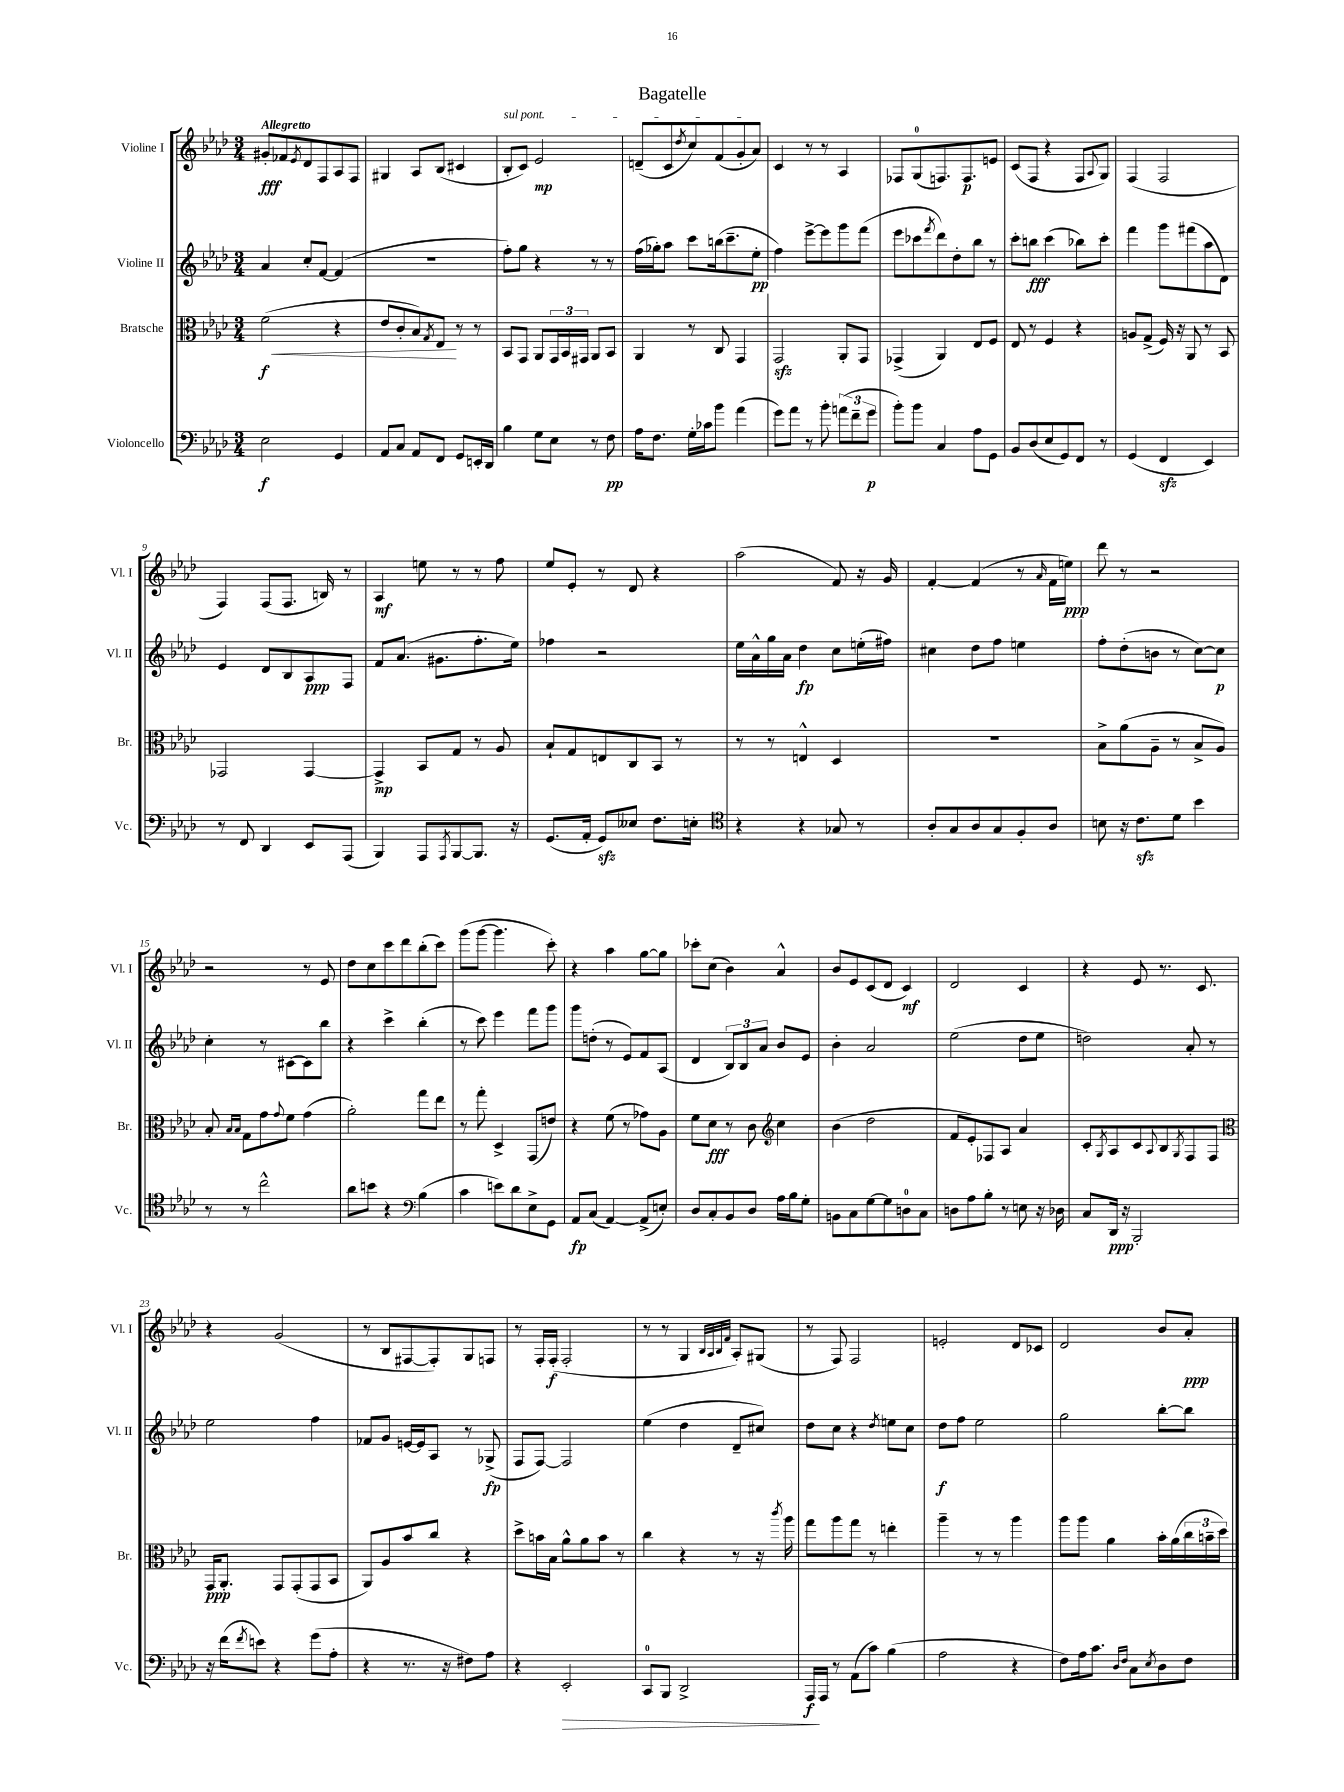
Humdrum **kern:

**kern	**kern	**kern	**kern
*staff4	*staff3	*staff2	*staff1
*clefF4	*clefC3	*clefG2	*clefG2
*k[b-e-a-d-]	*k[b-e-a-d-]	*k[b-e-a-d-]	*k[b-e-a-d-]
*M3/4	*M3/4	*M3/4	*M3/4
2E-	(2f	4a-	8g#'
.	.	.	8f-
.	.	.	8qe-
.	.	8cc'	8d-
.	.	[8f	8F
4GG	4r	(4f]	8A-
.	.	.	8F
=	=	=	=
8AA-	8e-	2.r	4G#
8C	8c'	.	.
8AA-	8B-)	.	8A-
.	8qG	.	.
8FF	8E-	.	(8B-
8GG	8r	.	4c#
16EE'	8r	.	.
16DD-	.	.	.
=	=	=	=
4B-	8BB-	8ff')	8B-'
.	8GG	8gg	8c)
8G	8AA-	4r	2e-
8E-	24GG	.	.
.	24BB-	.	.
.	24GG#	.	.
8r	8AA-	8r	.
8F	8BB-	8r	.
=	=	=	=
16A-	4AA-	(16ff	(8d~
8.F	.	16gg-')	.
.	.	8aa-	8c
.	.	.	8qdd-
16G'	8r	8ccc	8cc)
16c-	.	.	.
8b-	8C	(16bb	(8f
.	.	8.ccc~	.
(4a-	4GG	.	8g'
.	.	8ee-'	8a-)
=	=	=	=
8g)	2GG	4ff)	4c
8a-	.	.	.
8r	.	[8eee-^	8r
8b-'	.	8eee-]	8r
(12a	8AA-'	8ggg	4A-
12f~	.	.	.
.	8GG	(8fff	.
12g	.	.	.
=	=	=	=
8b-')	(4GG-^	8eee-	8F-
8b-	.	8ccc-	(8G
.	.	8qfff	.
4C	4AA-)	8ddd-)	8.F)
.	.	8dd-'	.
.	.	.	8.F
8A-	8E-	8bb-	.
8GG	8F	8r	8e
=	=	=	=
8BB-	8E-	8ccc'	(8c
(8D-	8r	8bb	8F
8E-	4F	(4ccc	4r
8GG)	.	.	.
8FF	4r	8bb-)	8F
.	.	.	8qqA-
8r	.	8ccc'	8G)
=	=	=	=
(4GG	8A	4fff	(4F
.	(8G^	.	.
4FF	16F)	8ggg	2F
.	16r	.	.
.	8AA-	(8fff#	.
4EE-)	8r	8aa-	.
.	8BB-	8d-)	.
=	=	=	=
8r	2GG-	4e-	4F)
8FF	.	.	.
4DD-	.	8d-	(8F
.	.	8B-	8.F
8EE-	[4GG-	8A-	.
.	.	.	16B)
(8AAA-	.	8F	8r
=	=	=	=
4BBB-)	4GG-^]	8f	4A-
.	.	(8.a-	.
8AAA-	8BB-	.	8ee
.	.	8.g#	.
8qAAA-	.	.	.
[8BBB-	8G	.	8r
8.BBB-]	8r	8.ff'	8r
.	8A-	.	8ff
16r	.	16ee-)	.
=	=	=	=
(8.GG	8B-`	4ff-	8ee-
.	8G	.	8e-'
16AA-'	.	.	.
8GG)	8E	2r	8r
8E--	8C	.	8d-
8.F	8BB-	.	4r
.	8r	.	.
16E'	.	.	.
=	=	=	=
*clefC4	*	*	*
4r	8r	16ee-	(2aa-
.	.	16a-^^	.
.	8r	16gg	.
.	.	16a-	.
4r	4E^^	4dd-	.
8G-	4D-	8cc	8f)
8r	.	(16ee'	16r
.	.	16ff#)	16g
=	=	=	=
8A-'	2.r	4cc#	[4f'
8G	.	.	.
8A-	.	8dd-	(4f]
8G	.	8ff	.
8F'	.	4ee	8r
.	.	.	16qqa-
8A-	.	.	16f
.	.	.	16ee)
=	=	=	=
8B	8B-^	8ff'	8ddd-
16r	(8a-	(8dd-'	8r
8.c	.	.	.
.	8A-~	8b	2r
8d-	8r	8r	.
4b-	8B-^	[8cc)	.
.	8A-)	8cc]	.
=	=	=	=
8r	8B-'	4cc'	2r
.	16qqB-	.	.
.	16qqB-	.	.
8r	8G	.	.
2cc^^	8g	8r	.
.	8qqg	.	.
.	8f	[8c#	.
.	(4g	8c#]	8r
.	.	8bb-	8e-
=	=	=	=
8a-	2a-')	4r	8dd-
8b	.	.	8cc
4r	.	4ccc^	8ccc
.	.	.	8ddd-
*clefF4	*	*	*
(4B-	8gg	(4bb-'	(8bb-'
.	8ee-	.	8ccc)
=	=	=	=
4c	8r	8r	(8ggg
.	8gg'	8ccc)	[8ggg
8e)	4D-^	4eee-	4.ggg]
8d-	.	.	.
8E-^	(8GG	8fff	.
8GG	8e)	8ggg	8ccc')
=	=	=	=
8AA-	4r	8ggg	4r
(8C	.	(8dd'	.
[4AA-)	(8f	8r	4aa-
.	8r	8e-)	.
(8AA-^]	8g-)	8f	[8gg
8E')	8A-	(8A-	8gg]
=	=	=	=
8D-	8f	4d-	8ccc-'
8C'	8d-	.	(8cc
8BB-	8r	12B-)	4b-)
.	.	12B-	.
8D-	8c	.	.
.	.	12a-	.
*	*clefG2	*	*
16A-	4cc	8b-	4a-^^
16B-	.	.	.
8G'	.	8e-	.
=	=	=	=
8BB	(4b-	4b-'	8b-
8C	.	.	8e-
[8G	2dd-	2a-	(8c
8G]	.	.	8d-
8D	.	.	4c)
8C	.	.	.
=	=	=	=
8D	8f	(2ee-	2d-
8A-	8e-')	.	.
8B-'	8F-	.	.
8r	8A-	.	.
8E	4a-	8dd-	4c
16r	.	8ee-	.
16D-	.	.	.
=	=	=	=
8C	8c'	2dd)	4r
.	8qG	.	.
16DD-	8A-	.	.
16r	.	.	.
2BBB-'	8c	.	8e-
.	8qqA-	.	.
.	8B-	.	8.r
.	8qG	.	.
.	8F	8a-'	.
.	.	.	8.c
.	8F	8r	.
=	=	=	=
*	*clefC3	*	*
16r	16GG	2ee-	4r
(16f	8.AA-'	.	.
8qf	.	.	.
8e)	.	.	.
4r	8GG	.	(2g
.	(8GG'	.	.
(8g	8GG	4ff	.
8A-'	8BB-	.	.
=	=	=	=
4r	8AA-)	8f-	8r
.	8A-	8g	8B-
8.r	8b-	[16e	[8F#
.	.	16e]	.
.	8cc	8A-	8F#'])
16r	.	.	.
8F#)	4r	8r	8G
8A-	.	(8G-^	8F
=	=	=	=
4r	8dd-^	8F	8r
.	16b	[8F)	16F'
.	16B-	.	(16F'
2EE-'	8a-^^	2F]	2F'
.	8a-	.	.
.	8b	.	.
.	8r	.	.
=	=	=	=
8CC	4cc	(4ee-	8r
8BBB-	.	.	8r
2DD-^	4r	4dd-	4G
.	.	.	32qqB-
.	.	.	32qqA-
.	.	.	32qqB-
.	.	.	32qqf
.	8r	8d-~	8A-')
.	16r	8cc#)	(8G#
.	8qccc	.	.
.	16aa-	.	.
=	=	=	=
16AAA-	8gg	8dd-	8r
16AAA-	.	.	.
8r	8aa-	8cc	8F)
(8AA-	8gg	4r	2F
8c)	8r	.	.
.	.	8qdd-	.
(4B-	4ee'	8ee	.
.	.	8cc	.
=	=	=	=
2A-	4aa-~	8dd-	2e'
.	.	8ff	.
.	8r	2ee-	.
.	8r	.	.
4r	4aa-	.	8d-
.	.	.	8c-
=	=	=	=
8F)	8aa-	2gg	2d-
16A-	8aa-	.	.
8.c	.	.	.
.	4a-	.	.
16qqD-	.	.	.
16qqF	.	.	.
8C	.	.	.
8qE-	.	.	.
8D-	16b-'	[8bb-'	8b-
.	(16a-	.	.
8F	24cc	8bb-]	8a-'
.	24b~	.	.
.	24dd-)	.	.
==	==	==	==
*-	*-	*-	*-
